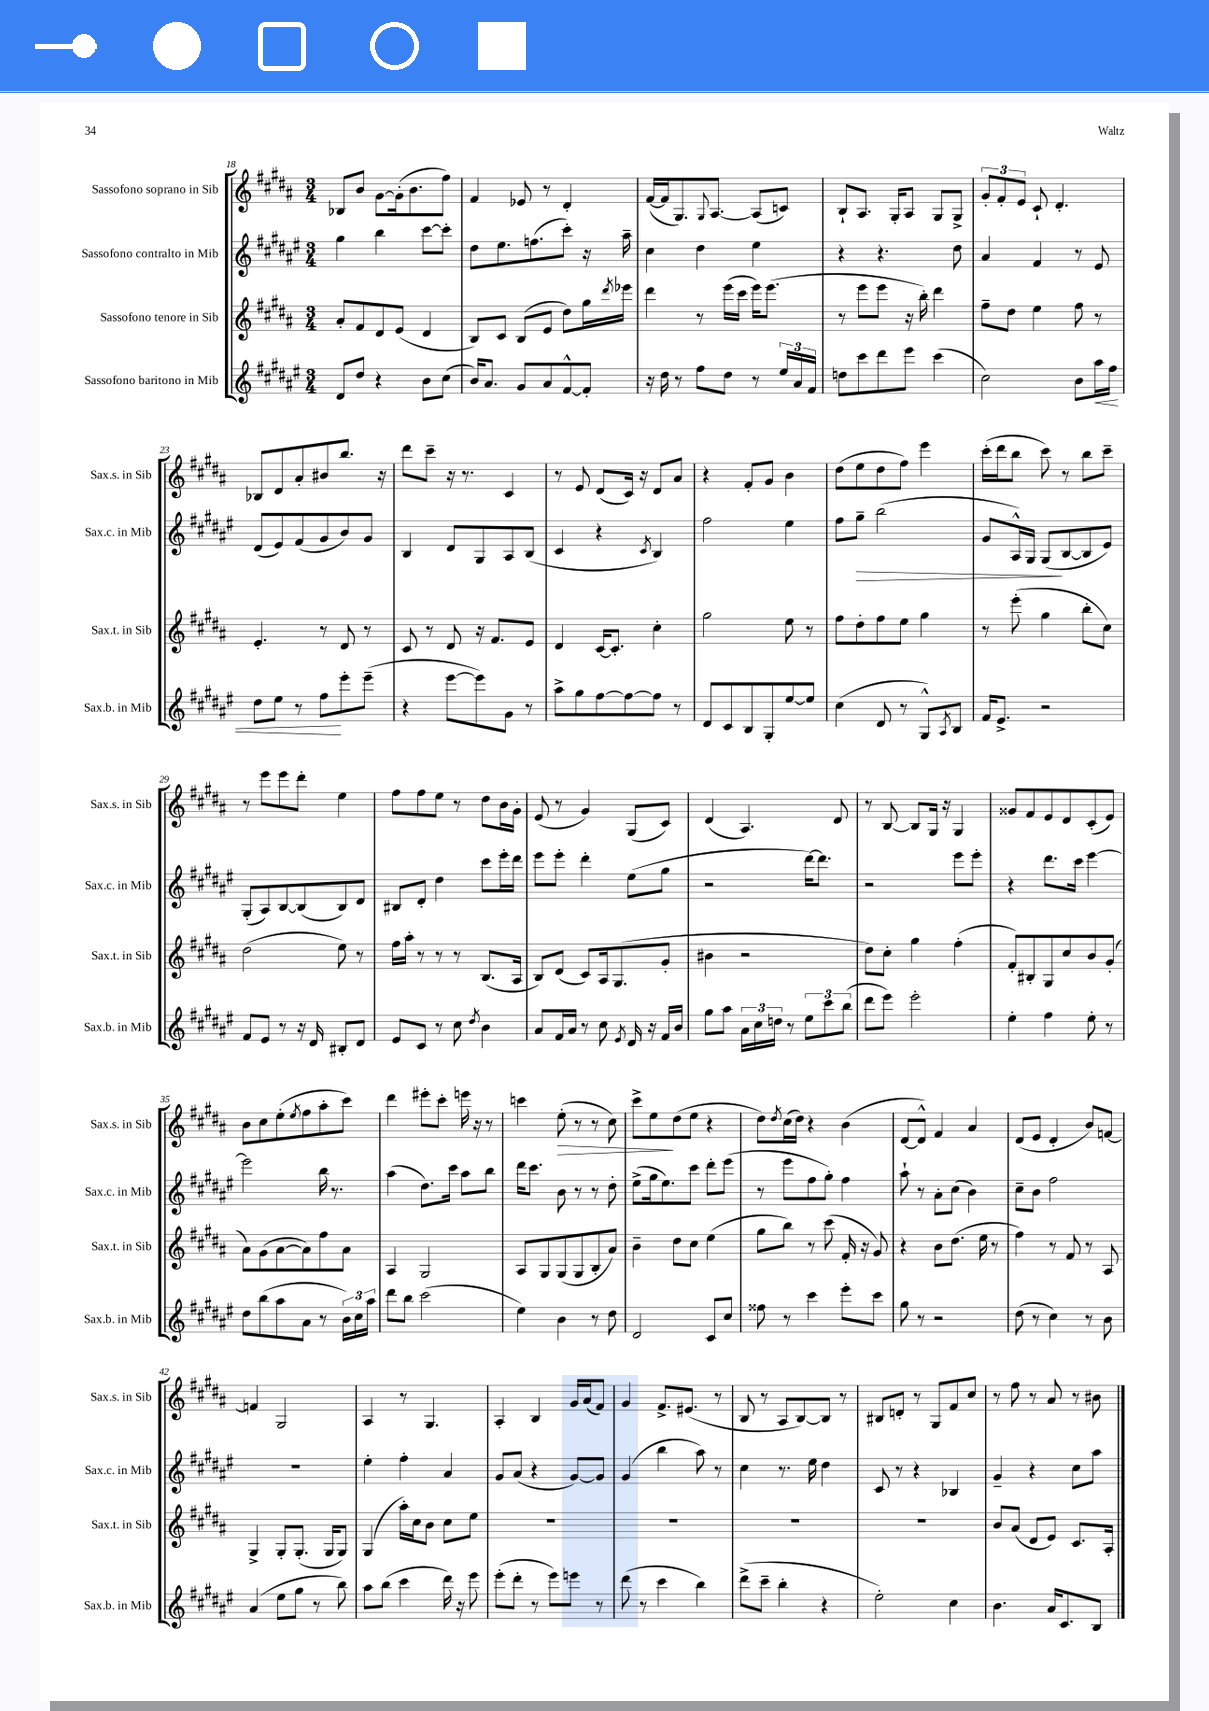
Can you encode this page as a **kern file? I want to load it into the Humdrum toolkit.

**kern	**kern	**kern	**kern
*staff4	*staff3	*staff2	*staff1
*clefG2	*clefG2	*clefG2	*clefG2
*k[f#c#g#d#a#e#]	*k[f#c#g#d#a#]	*k[f#c#g#d#a#e#]	*k[f#c#g#d#a#]
*M3/4	*M3/4	*M3/4	*M3/4
8d#	8a#'	4gg#	8B-
8dd#	8f#	.	8b
4r	8d#	4bb	[8g#
.	(8e	.	(16g#']
.	.	.	8.b
8b	4d#	[8ccc#	.
(8cc#	.	8ccc#']	8ff#)
=	=	=	=
16b)	8B)	8dd#	4f#
8.a#	.	.	.
.	8c#	8.ee#	.
8g#	(8B	.	8e-
.	.	(8.ff	.
8a#	8e	.	8r
[8f#^^	8dd#)	8ccc#')	4d#'
8f#']	16gg#	16r	.
.	8qddd#	.	.
.	16eee-	16aa#~	.
=	=	=	=
16r	4ddd#	4cc#	([16f#
16dd#	.	.	16f#]
8r	.	.	8.G#)
8ff#	8r	4dd#	.
.	.	.	8qqG#
.	.	.	[8.A#
8dd#	(16eee	.	.
.	16ccc#	.	.
8r	16eee)	4ee#	(8A#]
.	(8.eee	.	.
24ee#	.	.	8c)
24a#	.	.	.
24f#	.	.	.
=	=	=	=
8dd	8r	4r	8B`
8ccc#	8eee	.	8.A#
8ddd#	8eee	4.r	.
.	.	.	16G#'
8eee#	16r	.	8A#
.	16bb')	.	.
(4ccc#	4ddd#	.	8G#
.	.	8dd#	8G#^
=	=	=	=
2cc#)	8ff#~	4a#	12g#'
.	.	.	12f#'
.	8dd#	.	.
.	.	.	12e
.	4ee	4f#	8c#`
.	.	.	4.d#'
8b	8ff#	8r	.
16aa#	8r	8e#	.
16ff#	.	.	.
=	=	=	=
8dd#	4.e'	(8d#	8B-
8ee#	.	8e#)	8d#
8r	.	(8f#	8a#'
8ff#	8r	8g#	8b#
8eee#'	8d#	8b)	8.bb
(8eee#~	8r	8g#	.
.	.	.	16r
=	=	=	=
4r	8c#	4B	8ddd#
.	8r	.	8ccc#~
[8eee#	8d#	8d#	16r
.	.	.	8.r
8eee#])	16r	8G#	.
.	8.f#	.	.
8g#	.	8A#	4c#
8r	8e	(8B	.
=	=	=	=
8aa#^	4d#	4c#	8r
8gg#	.	.	8e
[8ff#	[16c#	4r	(8d#
.	8.c#']	.	.
8ff#_	.	.	16c#)
.	.	.	16r
.	.	8qc#	.
8ff#]	4cc#'	4B)	8d#
8r	.	.	8a#
=	=	=	=
8d#	2gg#	2ff#	4r
8c#	.	.	.
8B	.	.	8f#'
8G#'	.	.	8g#
[8ee#	8ee	4ee#	4b
8ee#]	8r	.	.
=	=	=	=
(4cc#	8ff#	8ff#	(8dd#
.	8dd#'	8gg#~	8ee
8d#	8ff#	(2bb	8dd#
8r	8ee	.	8ff#)
8G#^^)	4gg#	.	4eee
8qA#	.	.	.
8B	.	.	.
=	=	=	=
16f#	8r	8g#	(16ccc#'
8.e#^	.	.	16ddd#
.	(8eee'	16A#^^)	8bb
.	.	16G#	.
2r	4gg#	(8G#	8ccc#)
.	.	[8B	8r
.	8bb'	8B]	8bb
.	8cc#)	8e#)	8ccc#~
=	=	=	=
8f#	(2dd#	(8G#'	8r
8e#	.	8A#)	8eee
8r	.	[8B	8eee
16r	.	(8B]	8ddd#'
16d#	.	.	.
8B#'	8ee)	8B)	4ee
8d#	8r	8d#	.
=	=	=	=
8e#	16ff#	8B#	8ff#
.	16aa#'	.	.
8c#	8r	8d#'	8ff#
8r	8r	4dd#	8ee
8cc#	8r	.	8r
8qdd#	.	.	.
4b	(8.B	8ccc#	8dd#
.	.	16eee#'	16b
.	16A#	16ddd#	16g#'
=	=	=	=
8a#	8B)	8eee#	(8e
16f#	(8d#	8eee#'	8r
16a#	.	.	.
8r	8c#)	4ddd#'	4g#)
8cc#	16A#	.	.
.	(8.G#	.	.
8qe#	.	.	.
16d#	.	(8ee#	(8G#
16r	.	.	.
16f#	8g#'	8gg#	8c#)
16b	.	.	.
=	=	=	=
8gg#	4b#	2r	(4d#
8aa#	.	.	.
24a#	2r	.	4.A#)
24cc#	.	.	.
24dd	.	.	.
8r	.	.	.
12ee#	.	[16ddd#)	.
.	.	8.ddd#]	.
12ccc#	.	.	.
.	.	.	8d#
(12bb	.	.	.
=	=	=	=
8ddd#	8dd#)	2r	8r
8eee#)	8cc#'	.	[8B
2eee#'	4gg#	.	8B]
.	.	.	16G#
.	.	.	16r
.	(4ff#'	8eee#	4G#
.	.	8eee#'	.
=	=	=	=
4ee#'	8f#')	4r	8g##
.	8B#'	.	8f#
4ff#	8G#	8.ddd#	8e
.	8cc#	.	8d#
.	.	16ccc#	.
8ee#'	8b	[4eee#	(8c#'
8r	(8g#'	.	8e)
=	=	=	=
8dd#	8a#)	2eee#]	8b
(8bb	(8g#	.	8cc#
8aa#	[8a#	.	(8ee'
.	.	.	8qee
8a#	8a#])	.	8ff#
8r	8ff#	16bb	8aa#'
.	.	8.r	.
24b)	8a#	.	8ccc#)
24cc#	.	.	.
24aa#	.	.	.
=	=	=	=
8ddd#	4A#	(4aa#	4ddd#
8bb	.	.	.
(2ccc#	2G#	8.dd#)	8eee#'
.	.	.	8ccc#'
.	.	16ccc#	.
.	.	8aa#	16eee
.	.	.	16r
.	.	8bb	8r
=	=	=	=
4ee#)	8A#	16ddd#	4ccc
.	.	8.ccc#	.
.	8G#	.	.
4b	(8G#	8b	(8ee'
.	8G#	8r	8r
8r	8B'	8r	8r
8dd#	8a#)	8dd#'	8cc#)
=	=	=	=
2d#	4b~	(8ee#^	8ccc#^
.	.	16gg#	8ee
.	.	8.ee#)	.
.	8dd#	.	(8dd#
.	8cc#	8ccc#	8ee
8c#	(4ee	8ddd#'	4r
8cc#	.	(8eee#	.
=	=	=	=
8ff##	8gg#	8r	8dd#)
.	.	.	8qdd#
8r	8bb)	8eee#	(16cc#
.	.	.	16dd#)
4ccc#	8r	8ff#	4r
.	(8ccc#	8gg#')	.
8eee#'	16f#'	4ff#	(4b
.	16r	.	.
8ccc#	8g#)	.	.
=	=	=	=
8gg#	4r	8aa#`	[8d#
8r	.	8r	8d#^^])
2r	8b	8a#'	4f#
.	(8.dd#	(8cc#	.
.	.	4b)	4a#
.	16ee	.	.
.	8r	.	.
=	=	=	=
(8dd#	4ff#)	8cc#~	(8d#
8r	.	8b	8e
4cc#)	8r	2ff#	4d#'
.	8f#	.	.
8r	8r	.	8b)
8b	8A#	.	[8f
=	=	=	=
(4a#	4G#^	2.r	4f]
8ee#	8G#'	.	2G#
8gg#	(8.G#'	.	.
8r	.	.	.
.	16G#	.	.
8bb)	8G#)	.	.
=	=	=	=
8aa#	(4G#	4ee#'	4A#
(8bb	.	.	.
4ccc#	16aa#')	4ff#'	8r
.	16cc#	.	.
.	8b	.	4.G#
16ddd#)	8cc#	4a#	.
16r	.	.	.
8eee#	8ee	.	.
=	=	=	=
(8eee#'	2.r	8g#	4A#'
8ddd#'	.	(8a#	.
8r	.	4r	4B
8eee#)	.	.	.
8eee	.	[8g#)	16g#
.	.	.	(16a#
8r	.	8g#]	8f#)
=	=	=	=
(8ddd#	2.r	(4g#	4g#
8r	.	.	.
4ccc#	.	4bb	8.f#^
.	.	.	(8.e#
4bb)	.	8aa#)	.
.	.	8r	8r
=	=	=	=
(8ddd#^	2.r	4cc#	8B
8ccc#~	.	.	8r
4bb'	.	8.r	8A#
.	.	.	[8B)
.	.	16ee#	.
4r	.	4dd#	8B]
.	.	.	8r
=	=	=	=
2ee#')	2.r	8c#	8B#
.	.	8r	8d'
.	.	4r	8r
.	.	.	8G#
4cc#	.	4B-	8f#
.	.	.	8cc#
=	=	=	=
4.b	8b	4g#~	8r
.	(8a#	.	8ff#
.	8d#	4r	8r
16a#	8e)	.	8a#
8.c#	.	.	.
.	8.c#	8cc#	8r
8B	.	8aa#	8b#
.	16A#'	.	.
==	==	==	==
*-	*-	*-	*-
